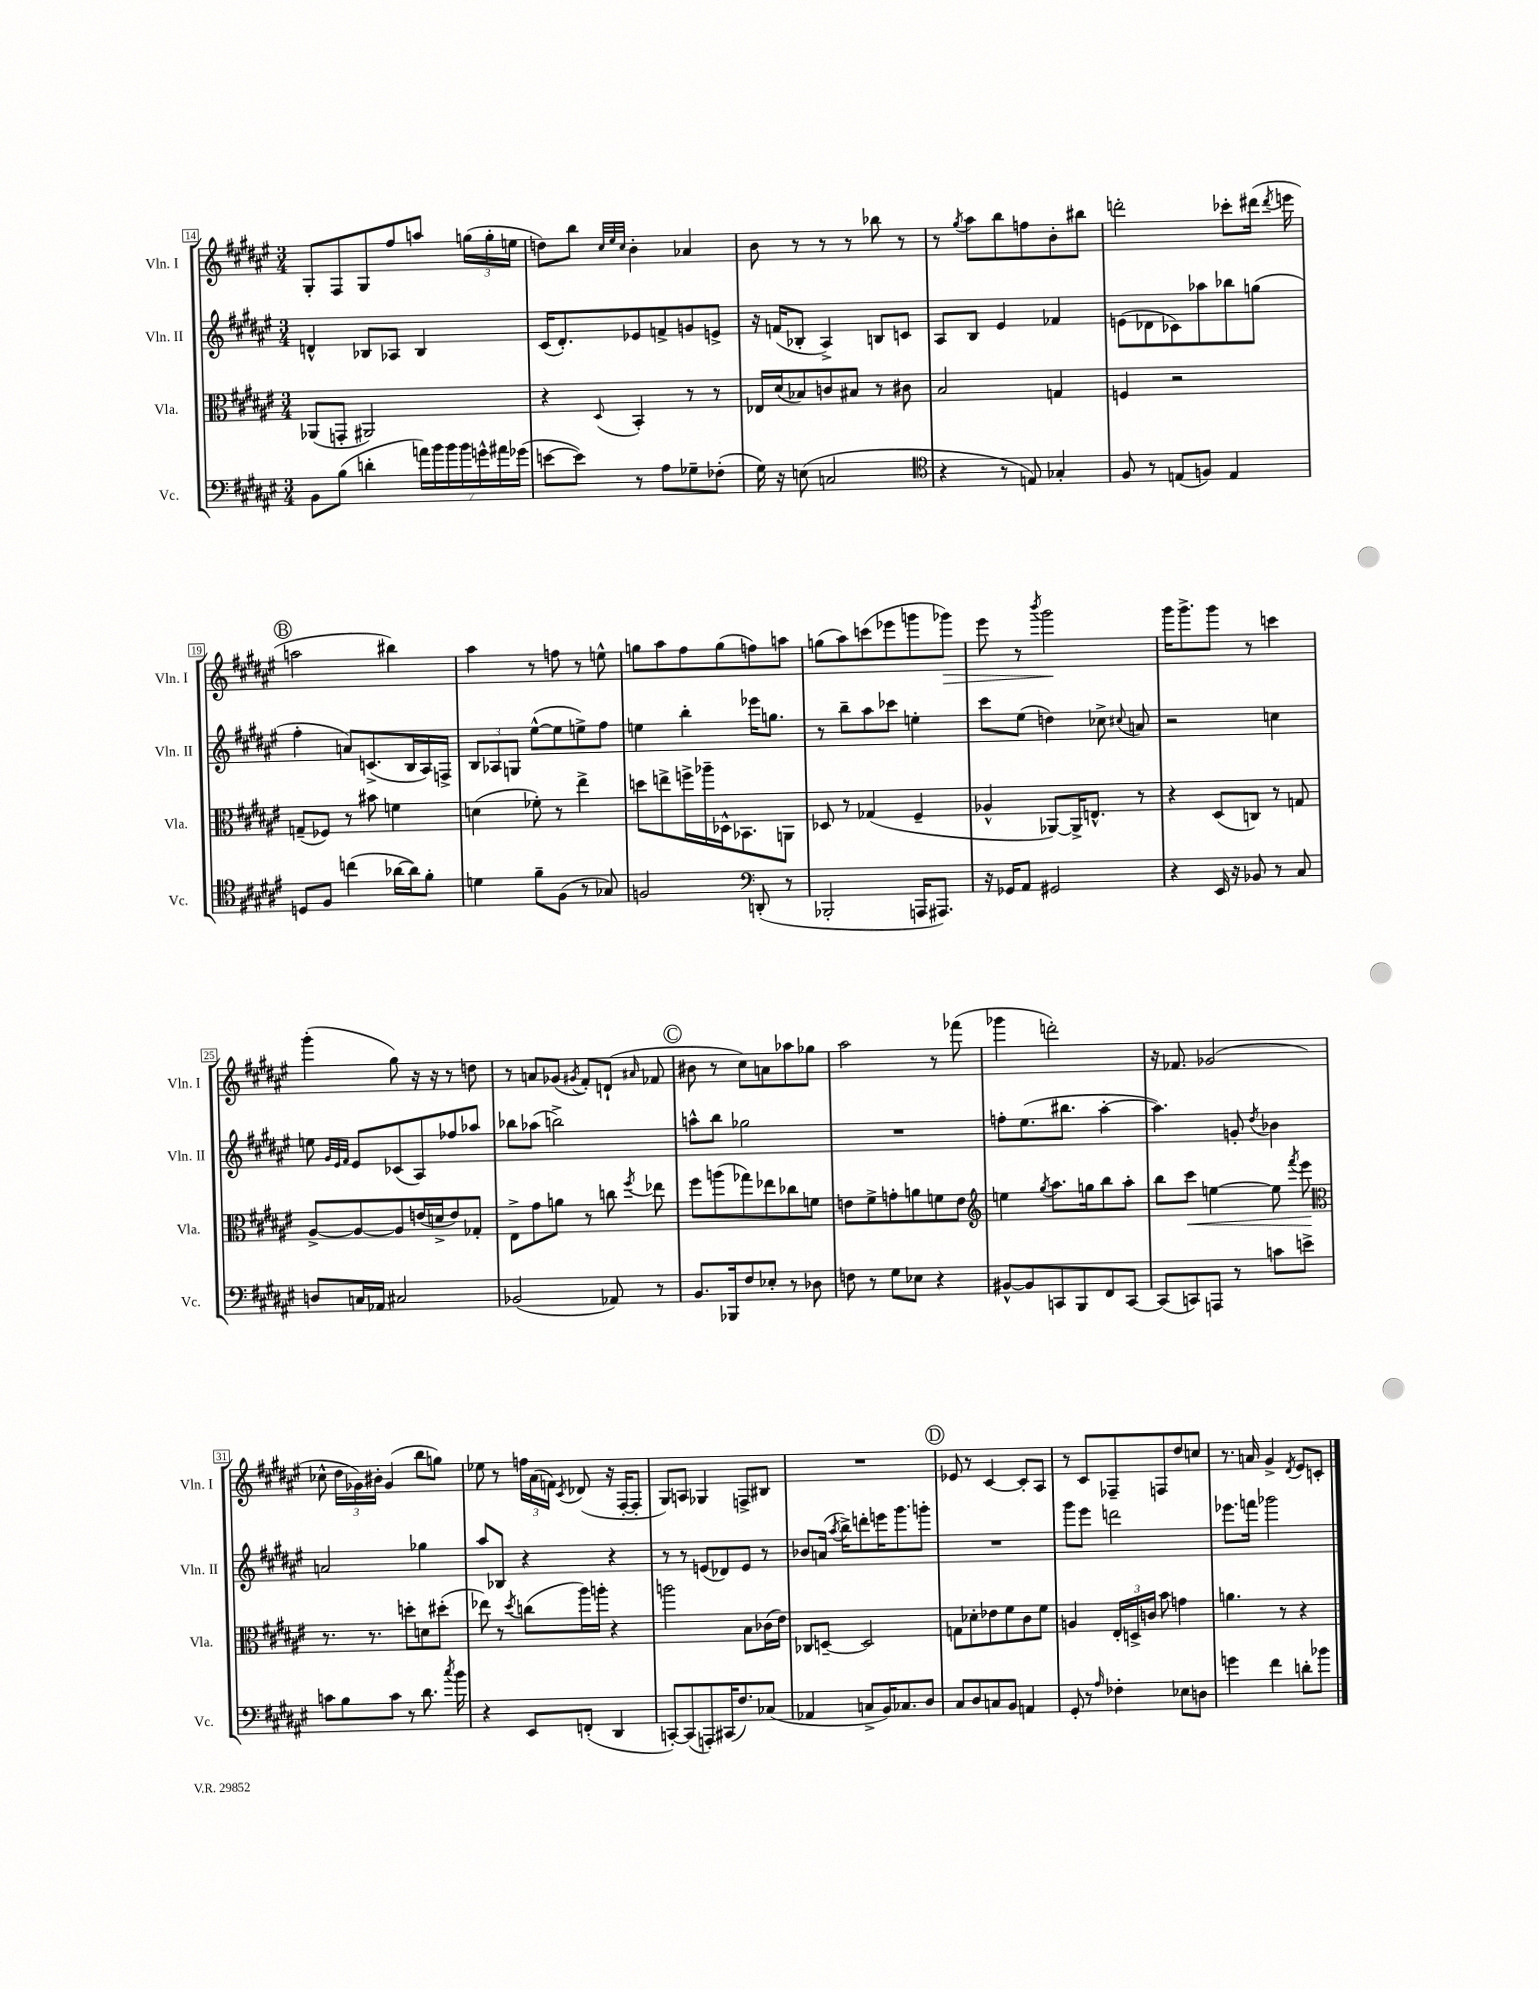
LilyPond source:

<<
\new StaffGroup <<
\new Staff = "s0" \with { instrumentName = "Vln. I" shortInstrumentName = "Vln. I" } {
    \clef treble \key fis \major \numericTimeSignature \time 3/4
    \autoBeamOff gis8[-. fis8 gis8 fis''8 a''8] \tuplet 3/2 { g''16[( g''16-. e''16] } |
    d''8[) b''8] \grace { cis''32[ eis''32 cis''32] } b'4-. aes'4 |
    b'8 r8 r8 r8 bes''8 r8 |
    r8 \acciaccatura { gis''8 } ais''8[ b''8 f''8 b'8-. bis''8] |
    d'''2-. ces'''8[-. dis'''16]( \acciaccatura { dis'''8 } e'''16 |
    \mark \markup { \circle "B" } a''2 bis''4) |
    ais''4 r8 f''8 r8 e''8-^ |
    g''8[ ais''8 fis''8 g''8( f''8) a''8] |
    g''8[( ais''8) c'''8( ees'''8 g'''8 ges'''8]\>) |
    eis'''8 r8 \acciaccatura { b'''8 } gis'''2\! |
    gis'''16[ gis'''8.-> gis'''8] r8 c'''4 |
    gis'''4-.( gis''8) r16 r16 r8 d''8 |
    r8 a'8[ ges'8]( \acciaccatura { gis'8 } fis'8[-.) d'8]-!( \grace { ais'16 } fes'8 |
    \mark \markup { \circle "C" } bis'8 r8 cis''8[) a'8 aes''8 ges''8] |
    ais''2 r8 fes'''8( |
    ges'''4 d'''2-.) |
    r16 fes'8. ges'2( |
    ces''8-^ \tuplet 3/2 { dis''16[ ges'16) bis'16]-. } ges'4( b''8[ g''8]) |
    ees''8 r8 \tuplet 3/2 { f''16[ ais'16( f'16]) } \acciaccatura { cis'8 } des'8( r16 fis16[~-. fis8]-. |
    gis8[) a8] ges4 f8[-> bis8] |
    R2. |
    \mark \markup { \circle "D" } ees'8 r8 cis'4~ cis'8[-. ais8] |
    r8 cis'8[ fes8-- f8 dis''8 c''8] |
    r8. a'16 gis'4-> \acciaccatura { dis'8 } eis'8[ c'8]-. \bar "|." |
}
\new Staff = "s1" \with { instrumentName = "Vln. II" shortInstrumentName = "Vln. II" } {
    \clef treble \key fis \major \numericTimeSignature \time 3/4
    \autoBeamOff d'4-^ bes8[ aes8] bes4 |
    cis'16[( dis'8.-.) ees'8 f'8-> g'8 e'8]-> |
    r16 f'16[( bes8]-. ais4->) b8[ c'8] |
    ais8[ b8] eis'4 fes'4 |
    e'8[( des'8 ces'8) aes''8 bes''8 g''8]( |
    \mark \markup { \circle "B" } fis''4-. a'8[) c'8.->( b16 ais16) f16]-> |
    \tuplet 3/2 { b8[ aes8 g8] } eis''8[~-^( eis''8 e''8->) fis''8] |
    e''4 b''4-. ees'''16[ g''8.] |
    r8 b''8[-- ais''8 ces'''8] e''4-. |
    cis'''8[ eis''8]( d''4) ces''8-> \appoggiatura { cis''8 } a'8 |
    r2 c''4 |
    e''8 \grace { gis'32[ eis'32 fis'32] } eis'8[ ces'8( ais8) fes''8 aes''8] |
    bes''8[ aes''8]( b''2->) |
    \mark \markup { \circle "C" } a''8[-^ b''8] ges''2 |
    R2. |
    f''8[-. eis''8.( bis''8.] ais''4~-. |
    ais''4.) g'8-. \acciaccatura { dis''8 } bes'4 |
    a'2 ges''4 |
    ais''8[ bes8] r4 r4 |
    r8 r8 e'8[( des'8) e'8] r8 |
    bes'8[ a'16]( \acciaccatura { ais''8 } b''16[->) d'''8-. e'''16 gis'''8. g'''8]-. |
    \mark \markup { \circle "D" } R2. |
    gis'''8[ eis'''8] d'''2 |
    ees'''8.[ f'''16] ges'''2 \bar "|." |
}
\new Staff = "s2" \with { instrumentName = "Vla." shortInstrumentName = "Vla." } {
    \clef alto \key fis \major \numericTimeSignature \time 3/4
    \autoBeamOff aes,8[( g,8]-. ais,2) |
    r4 \appoggiatura { dis8 } b,4-. r8 r8 |
    ees16[ dis'16( bes8) c'8 bis8] r8 cis'8 |
    b2 g4 |
    f4 r2 |
    \mark \markup { \circle "B" } g8[--( fes8]) r8 bis'8 f'4 |
    d'4( fes'8-.) r8 eis''4-> |
    d''8[ e''8-> f''16-> aes''16-- des16-^ bes,8. a,8] |
    des8 r8 ges4( fis4-- |
    aes4-^ aes,8[~) aes,16-> e8.]-^ r8 |
    r4 dis8[( c8]) r8 g8 |
    ais8[~-> ais8~ ais8 e'16( d'16-> e'8) ges8]-. |
    eis8[-> gis'8 a'8] r8 c''8 \acciaccatura { fis''8 } ees''8 |
    \mark \markup { \circle "C" } fis''8[ a''8( ges''8) ees''8 ces''8 f'8] |
    e'8[ fis'8-> g'8-. a'8 f'8 e'8] |
    \clef treble e''4 \acciaccatura { gis''8 } ais''8.[ g''16 b''8 ais''8]-. |
    b''8[ cis'''8]\< e''4~ e''8 \acciaccatura { fis'''8 } eis'''8\! |
    \clef alto r8. r8. d''8[-. d'8 dis''8]-.( |
    ees''8) r8 \acciaccatura { dis''8 } c''8[( ais''16) a''16]-. r4 |
    a''2 b8[ ces'16( eis'16]) |
    ces8[ d8]~-- d2 |
    \mark \markup { \circle "D" } g8[ des'8-. ees'8 fis'8 cis'8 fis'8] |
    a4 \tuplet 3/2 { eis16[-. d16-> c'16] } b'8 g'4 |
    a'4. r8 r4 \bar "|." |
}
\new Staff = "s3" \with { instrumentName = "Vc." shortInstrumentName = "Vc." } {
    \clef bass \key fis \major \numericTimeSignature \time 3/4
    \autoBeamOff b,8[ b8]( d'4-. \tuplet 7/4 { a'16[) b'16 b'16 b'16 g'16-^ ais'16 ges'16]( } |
    e'8[~ e'8]) r8 ais8[ ges8-- fes8]-.( |
    gis16) r16 e8( c2 |
    \clef tenor r4 r8 e8) ges4-. |
    fis8 r8 e8[( f8]) e4 |
    \mark \markup { \circle "B" } d8[ fis8] c''4( aes'16[~ aes'16) fis'8]-. |
    d'4 fis'8[-- fis8]( r8 ges8) |
    f2 \clef bass d,8-.( r8 |
    bes,,2-. a,,16[ ais,,8.]) |
    r16 ges,16[ ais,8] gis,2 |
    r4 eis,16 r16 bes,8 r8 cis8 |
    d8[ c16 aes,16] cis2 |
    bes,2( aes,8) r8 |
    \mark \markup { \circle "C" } b,8.[ bes,,16 fis8 ees8]-. r8 des8 |
    f8 r8 gis8[ ees8] r4 |
    bis,8[~-^ bis,8 c,8 b,,8 fis,8 c,8]~ |
    c,8[( c,8) a,,8] r8 c'8[ e'8]-> |
    c'8[ b8 c'8] r8 dis'8. \acciaccatura { cis''8 } b'16 |
    r4 eis,8[ f,8]-.( dis,4 |
    c,8[~-.) c,8( a,,8-.) cis,16( fis8.) ces8]( |
    aes,4 c8[-> b,16) ces8. dis8] |
    \mark \markup { \circle "D" } cis8[ dis8 c8 b,8] a,4 |
    gis,8-. r8 \grace { ais16 } fes4-. ees8[ d8] |
    g'4 fis'4 d'8[-. bes'8] \bar "|." |
}
>>
>>
\layout { \context { \Score currentBarNumber = #14 \override BarNumber.stencil = #(make-stencil-boxer 0.1 0.3 ly:text-interface::print) } }
